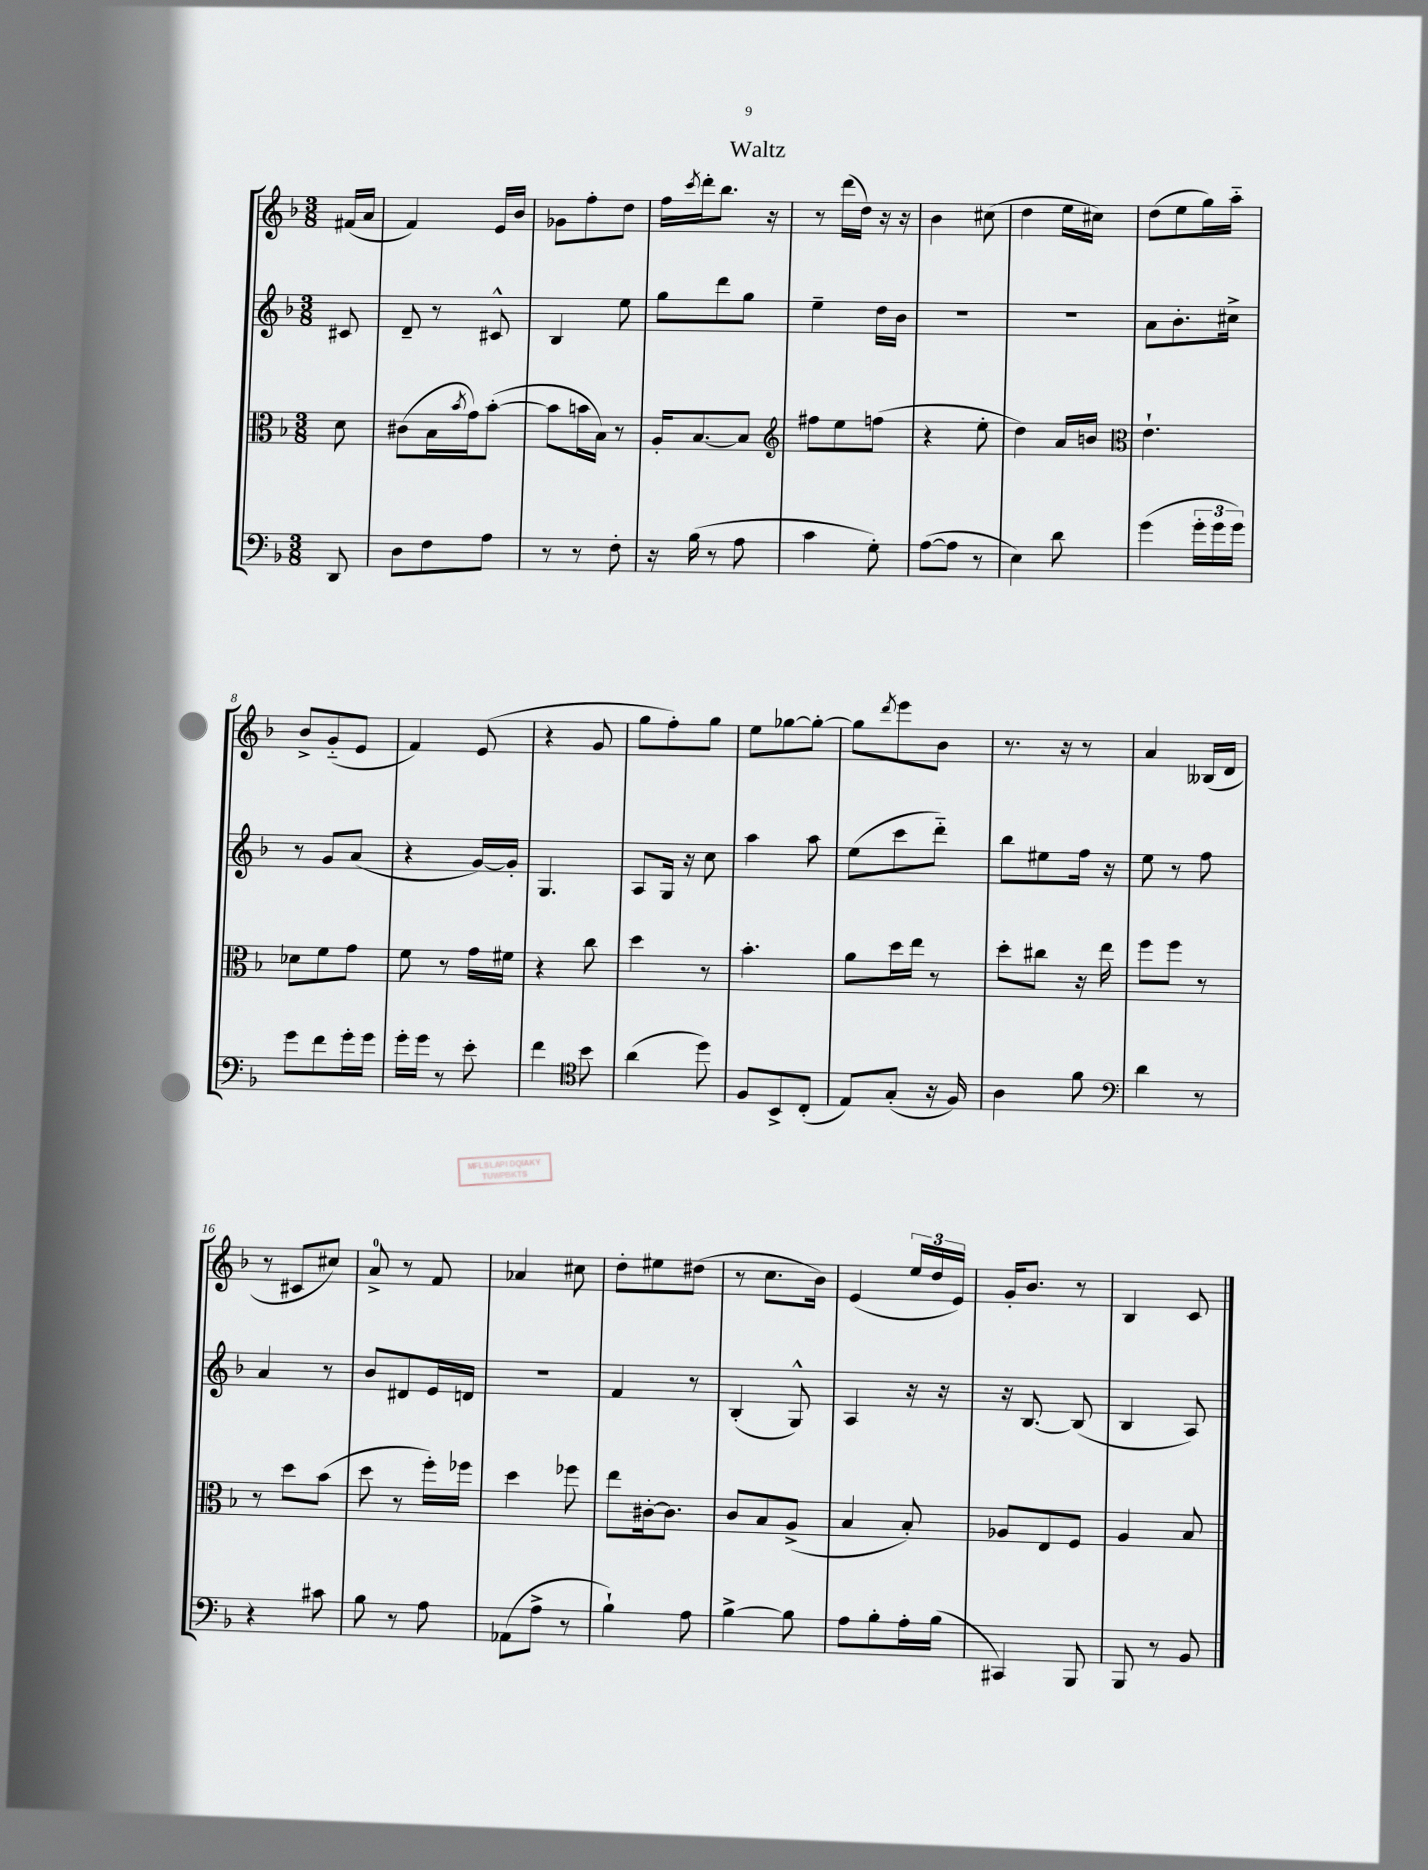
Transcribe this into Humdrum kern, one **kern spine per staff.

**kern	**kern	**kern	**kern
*part4	*part3	*part2	*part1
*staff4	*staff3	*staff2	*staff1
*clefF4	*clefC3	*clefG2	*clefG2
*k[b-]	*k[b-]	*k[b-]	*k[b-]
*M3/8	*M3/8	*M3/8	*M3/8
=	=	=	=
8DD/	8d\	8c#X/	(16f#X/LL
.	.	.	16a/JJ
=1	=1	=1	=1
8D\L	(8c#X\L	8d~/	4f/)
8F\	16B-\L	8r	.
.	8qb-/	.	.
.	16g\J)	.	.
8A\J	([8b-'\J	8c#X^^/	16e/LL
.	.	.	16b-/JJ
=2	=2	=2	=2
8r	8b-\L]	4B-/	8g-X\L
8r	16bn\L	.	8ff'\
.	16B-\JJ)	.	.
8F'\	8r	8ee\	8dd\J
=3	=3	=3	=3
16r	16A'/KL	8gg\L	16ff\LL
.	.	.	8qccc/
(16B-\	[8.B-/	.	16ddd'\J
8r	.	8ddd\	8.bb-\J
8A\	8B-/J]	8gg\J	.
.	.	.	16r
=4	=4	=4	=4
*	*clefG2	*	*
4c\	8ff#X\L	4ee~\	8r
.	8ee\	.	(16ddd\LL
.	.	.	16dd\JJ)
8G'\)	(8ffn\J	16dd\LL	16r
.	.	16b-\JJ	16r
=5	=5	=5	=5
([8A\L	4r	4.r	4b-\
8A\J]	.	.	.
8r	8ee'\	.	(8cc#X\
=6	=6	=6	=6
4E\)	4dd\)	4.r	4dd\
8d\	16a/LL	.	16ee\LL
.	16bn/JJ	.	16cc#X\JJ)
=7	=7	=7	=7
*	*clefC3	*	*
(4g\	4.e`\	8a\L	(8dd\L
.	.	8.b-'\	8ee\
24g'\LL	.	.	16gg\L)
24g\	.	.	.
.	.	16cc#X^\Jk	16aa\JJ
24g\JJ)	.	.	.
!!LO:LB:g=z
=8	=8	=8	=8
8g\L	8d-X\L	8r	8b-^/L
8f\	8f\	8g/L	(8g/
16g'\L	8g\J	(8a/J	8e/J
16g\JJ	.	.	.
=9	=9	=9	=9
16g'\LL	8f\	4r	4f/)
16g\JJ	.	.	.
8r	8r	.	.
8e'\	16g\LL	[16g/LL)	(8e/
.	16f#X\JJ	16g'/JJ]	.
=10	=10	=10	=10
4f\	4r	4.G/	4r
*clefC4	*	*	*
8b-\	8cc\	.	8g/
=11	=11	=11	=11
(4a\	4dd\	8A/L	8gg\L
.	.	16G/Jk	8ff'\)
.	.	16r	.
8dd\)	8r	8cc\	8gg\J
=12	=12	=12	=12
8F/L	4.b-'\	4aa\	8ee\L
8BB-^/	.	.	[8gg-X\
(8C'/J	.	8aa\	8gg-'\J_
=13	=13	=13	=13
8E/L)	8a\L	(8ee\L	8gg-\L]
.	.	.	8qddd/
(8G'/J	16dd\L	8ccc\	8eee\
.	16ee\JJ	.	.
16r	8r	8ddd\J)	8b-\J
16F/)	.	.	.
=14	=14	=14	=14
4A\	8dd'\L	8bb-\L	8.r
.	8cc#X\J	8ee#X\	.
.	.	.	16r
8f\	16r	16ff\Jk	8r
.	16ee\	16r	.
=15	=15	=15	=15
*clefF4	*	*	*
4d\	8ff\L	8ee\	4a/
.	8ff\J	8r	.
8r	8r	8ff\	(16B--X/LL
.	.	.	16d/JJ
!!LO:LB:g=z
=16	=16	=16	=16
4r	8r	4a/	8r
.	8dd\L	.	8c#X/L
8c#X\	(8b-\J	8r	8cc#X/J)
=17	=17	=17	=17
8B-\	8dd\	8b-/L	8a^/
8r	8r	8d#X/	8r
8A\	16ff'\LL)	16e/L	8f/
.	16ff-X\JJ	16dn/JJ	.
=18	=18	=18	=18
(8AA-X\L	4dd\	4.r	4a-X/
8A^\J	.	.	.
8r	8ff-X\	.	8cc#X\
=19	=19	=19	=19
4B-`\)	8ee\L	4f/	8dd'\L
.	[16c#X'\k	.	8ee#X\
.	8.c#\J]	.	.
8A\	.	8r	(8dd#X\J
=20	=20	=20	=20
[4B-^\	8c/L	(4B-'/	8r
.	8B-/	.	8.cc\L
8B-\]	(8A^/J	8G^^/)	.
.	.	.	16b-\Jk)
=21	=21	=21	=21
8A\L	4B-/	4A/	(4e/
8B-'\	.	.	.
16A'\L	8B-'/)	16r	24ee/LL
.	.	.	24dd/
(16B-\JJ	.	16r	.
.	.	.	24e/JJ)
=22	=22	=22	=22
4CC#X/)	8A-X/L	16r	16g'/KL
.	.	[8.B-/	8.b-/J
.	8E/	.	.
8BBB-/	8F/J	(8B-/]	8r
=23	=23	=23	=23
8BBB-/	4A/	4B-/	4B-/
8r	.	.	.
8BB-/	8B-/	8A/)	8c/
==	==	==	==
*-	*-	*-	*-
